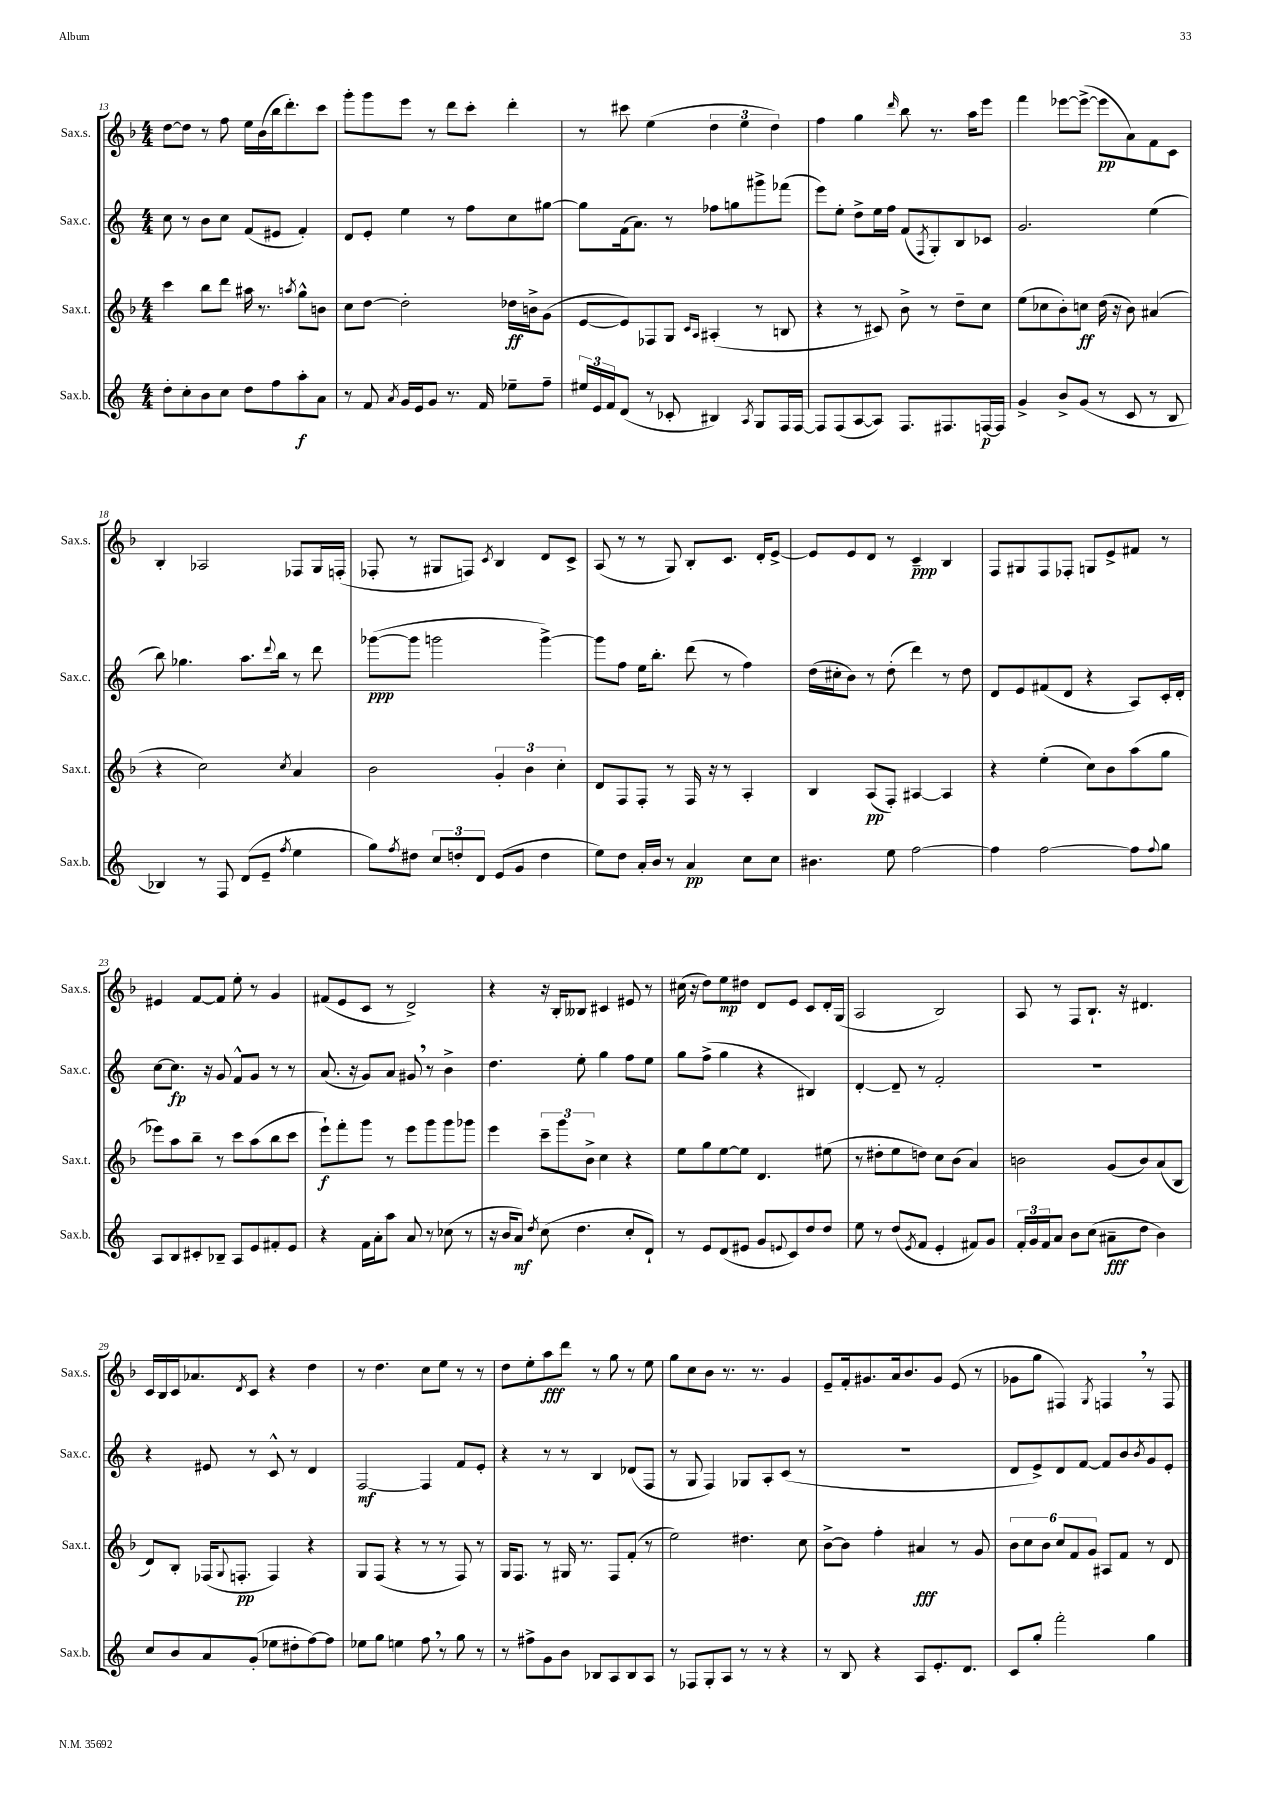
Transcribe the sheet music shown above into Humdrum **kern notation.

**kern	**kern	**kern	**kern
*staff4	*staff3	*staff2	*staff1
*clefG2	*clefG2	*clefG2	*clefG2
*k[]	*k[b-]	*k[]	*k[b-]
*M4/4	*M4/4	*M4/4	*M4/4
8dd'\L	4ccc\	8cc\	[8dd\L
8cc'\	.	8r	8dd\]J
8b\	8bb-\L	8b\L	8r
8cc\J	8ddd\J	8cc\J	8ff\
8dd\L	16aa#\	(8f/L	16ee\LL
.	8.r	.	(16b-\
8ff\	.	8e#/J	16bb-\J
.	.	.	8.ddd'\)
.	8qaa/	.	.
8aa'\	8gg^^\L	4f'/)	.
8a\J	8b\J	.	8ccc\J
=	=	=	=
8r	8cc\L	8d/L	8ggg'\L
8f/	[8dd\J	8e'/J	8ggg\
8qa/	.	.	.
16g/LL	2dd'\]	4ee\	8eee\J
16e/J	.	.	.
8g/J	.	.	8r
8.r	.	8r	8ddd\L
.	.	8ff\L	8ccc'\J
16f/	.	.	.
8ee-~\L	16dd-\LL	8cc\	4ddd'\
.	16b^\J	.	.
8ff~\J	(8g\J	[8gg#\J	.
=	=	=	=
24ee#/LL	[8e/L	8gg#\]L	8r
24e/	.	.	.
24f/J	.	.	.
(8d/J	8e/])	(16f\k	8ccc#\
.	.	8.a\J)	.
8r	8F-/	.	(4ee\
8c-'/	8G/J	8r	.
.	16qqc/LL	.	.
.	16qqA/JJ	.	.
4B#/)	(4A#'/	8ff-\L	6dd\
.	.	8gg\	.
.	.	.	6ee\
8qA/	.	.	.
8G/L	8r	8ggg#^\	.
.	.	.	6dd\)
16F/L	8B/	(8fff-\J	.
[16F/JJ	.	.	.
=	=	=	=
8F/]L	4r	8eee\L)	4ff\
(8F/	.	8ee'\J	.
[8A/	8r	8dd^\L	4gg\
8A/]J)	8c#/)	16ee\L	.
.	.	16ff\JJ	.
.	.	.	16qqddd/
8.F/L	8b-^\	(8f/L	8bb-\
.	.	8qF/	.
.	8r	8G'/)	8.r
8.F#/	.	.	.
.	8dd~\L	8B/	.
.	.	.	16aa\LK
[16F/L	8cc\J	8c-/J	8eee\J
16F/]JJ	.	.	.
=	=	=	=
4g^/	(8ee\L	2.g/	4fff\
.	8cc-\	.	.
8b^/L	8b-'\)	.	[8eee-\L
(8g/J	8cc\J	.	(8eee-^\_J
8r	(16dd\	.	8eee-\]L
.	16r	.	.
8c/	8b-\)	.	8a\)
8r	(4a#/	(4ee\	8f\
8B/	.	.	8c\J
=	=	=	=
4B-/)	4r	8bb\)	4B-'/
.	.	4.gg-\	.
8r	2cc\)	.	2A-/
8F/	.	.	.
(8d/L	.	8.aa\L	.
8e~/J	.	.	.
.	.	8qqddd/	.
.	.	16bb\Jk	.
8qff/	8qcc/	.	.
4ee\	4a/	8r	8F-/L
.	.	8ddd\	16G/L
.	.	.	(16F'/JJ
=	=	=	=
8gg\L)	2b-\	([8ggg-\L	8F-'/
8qff/	.	.	.
8dd#\J	.	8ggg-\]J	8r
12cc/L	.	2ggg\	8G#/L
12dd'/	.	.	.
.	.	.	8F/J)
12d/J	.	.	.
.	.	.	8qc/
(8e/L	6g'/	.	4B-/
8g/J	.	.	.
.	6b-\	.	.
4dd\	.	[4ggg^\)	8d/L
.	6cc'\	.	.
.	.	.	8c^/J
=	=	=	=
8ee\L)	8d/L	8ggg\]L	(8A/
8dd\J	8F/	8ff\J	8r
16a'/LL	8F'/J	16ee\LK	8r
16b/JJ	.	8.bb'\J	.
8r	8r	.	8G/)
4a/	16F/	(8ddd\	8B-'/L
.	16r	.	.
.	8r	8r	8.c/J
8cc\L	4A'/	4ff\)	.
.	.	.	16d'/LK
8cc\J	.	.	[8e^/J
=	=	=	=
4.b#\	4B-/	(16dd\LL	8e/]L
.	.	16cc#'\J	.
.	.	8b\J)	8e/
.	(8A/L	8r	8d/J
8ee\	8F'/J)	(8dd'\	8r
[2ff\	[4A#/	4ddd\)	4c~/
.	4A#/]	8r	4B-/
.	.	8dd\	.
=	=	=	=
4ff\]	4r	8d/L	8F/L
.	.	8e/	8G#/
[2ff\	(4ee'\	(8f#/	8F/
.	.	8d/J	8F-'/J
.	8cc\L)	4r	8G/L
.	8b-\	.	8e^/
8ff\]L	(8aa\	8A/L)	8f#/J
8qqff/	.	.	.
8gg\J	8gg\J	16c'/L	8r
.	.	16d'/JJ	.
=	=	=	=
8A/L	8eee-\L)	[8cc\L	4e#/
8B/	8aa\	8.cc\]J	.
8c#'/	8bb-~\J	.	[8f/L
.	.	16r	.
8B-~/J	8r	8g/	8f/]J
8A/L	8ccc\L	8f^^/L	8ee'\
8e/	(8aa\	8g/J	8r
8f#'/	8bb-\	8r	4g/
8e/J	8ccc\J	8r	.
=	=	=	=
4r	8eee`\L)	(8.a/	(8f#/L
.	8fff'\	.	8e/
.	.	16r	.
16f\LL	8ggg\J	8g/L)	8c/J
16a'\J	.	.	.
8aa\J	8r	8a/J	8r
8a/	8eee\L	8g#/	2d^/)
8r	8ggg\	8r	.
(8cc-\	8ggg\	4b^\	.
8r	8ggg-\J	.	.
=	=	=	=
16r	4eee\	4.dd\	4r
16b/LK	.	.	.
8a/J)	.	.	.
8qdd/	.	.	.
(8cc\	12ccc~\L	.	16r
.	.	.	16B-'/LK
.	12ggg\	.	.
4.dd\	.	8ee'\	8B--/J
.	12b-^\J	.	.
.	4cc\	4gg\	4c#/
8cc'/L	4r	8ff\L	8e#/
8d`/J)	.	8ee\J	8r
=	=	=	=
8r	8ee\L	8gg\L	(16cc#\
.	.	.	16r
8e/L	8gg\	(8ff^\J	8dd\L)
(8d/	[8ee\	4gg\	8ee\
8e#/J	8ee\]J	.	8dd#\J
8g/L	4.d/	4r	8d/L
8qqe/	.	.	.
8c/)	.	.	8e/J
8dd/	.	4B#/)	8c/L
8dd/J	(8ee#\	.	16d'/L
.	.	.	(16G/JJ
=	=	=	=
8ee\	8r	[4d'/	2A/
8r	8dd#'\L	.	.
(8dd/L	8ee\	8d~/]	.
8qe/	.	.	.
8f/J	8dd\J)	8r	.
4e'/	8cc\L	2f'/	2B-/)
.	(8b-\J	.	.
8f#/L)	4a/)	.	.
8g/J	.	.	.
=	=	=	=
24f'/LL	2b\	1r	8A/
24g/	.	.	.
24f/J	.	.	.
8a/J	.	.	8r
8b\L	.	.	8F/L
(8cc\J	.	.	8.B-`/J
8a#~\L	(8g/L	.	.
.	.	.	16r
8dd\J	8b/)	.	4.d#/
4b\)	(8a/	.	.
.	8B-/J	.	.
=	=	=	=
8cc/L	8d/L)	4r	16c/LL
.	.	.	16B-/
8b/	8B-'/J	.	16c/J
.	.	.	8.a-/
8a/	(16F-/LK	8e#/	.
.	8qqG/	.	.
.	8.F'/J	.	.
.	.	.	8qd/
(8g'/J	.	8r	8c/J
8ee-\L	4F/)	8c^^/	4r
8dd#'\	.	8r	.
[8ff\)	4r	4d/	4dd\
8ff\]J	.	.	.
=	=	=	=
8ee-\L	8G/L	[2F/	8r
8gg\J	(8F/J	.	4.dd\
4ee\	4r	.	.
8ff\	8r	4F/]	8cc\L
8r	8r	.	8ee\J
8gg\	8F/)	8f/L	8r
8r	8r	8e'/J	8r
=	=	=	=
8r	16G/LK	4r	8dd\L
.	8.F/J	.	.
8ff#^\L	.	.	8ee'\
8g\	8r	8r	8aa\
8b\J	16G#/	8r	8ddd\J
.	8.r	.	.
8B-/L	.	4B/	8r
8A/	8F/L	.	8gg\
8B-/	(8f'/J	(8d-/L	8r
8A/J	8r	8F/J	8ee\
=	=	=	=
8r	2ee\)	8r	8gg\L
8F-/L	.	8G/	8cc\
8G'/	.	4F/)	8b-\J
8A/J	.	.	8.r
8r	4.dd#\	8G-/L	.
.	.	.	8.r
8r	.	8A'/	.
4r	.	(8c/J	4g/
.	8cc\	8r	.
=	=	=	=
8r	[8b-^\L	1r	8e~/L
8B/	8b-\]J	.	16f'/k
.	.	.	8.g#/
4r	4ff'\	.	.
.	.	.	16a/k
.	.	.	8.b-/
8A/L	4a#/	.	.
8.e'/	.	.	8g#/J
.	8r	.	(8e/
8.d/J	.	.	.
.	8g/	.	8r
=	=	=	=
8c/L	12b-\L	8d/L	8g-\L
.	12cc\	.	.
8gg'/J	.	8e^/)	8gg\J
.	12b-\J	.	.
2fff'\	12cc/L	8d/	4F#/)
.	12f/	.	.
.	.	[8f/J	.
.	12g/J	.	.
.	.	.	8qG/
.	8A#/L	8f/]L	4F/
.	8f/J	8b/	.
.	.	8qb/	.
4gg\	8r	8g/	8r
.	8d/	8e'/J	8F/
==	==	==	==
*-	*-	*-	*-
